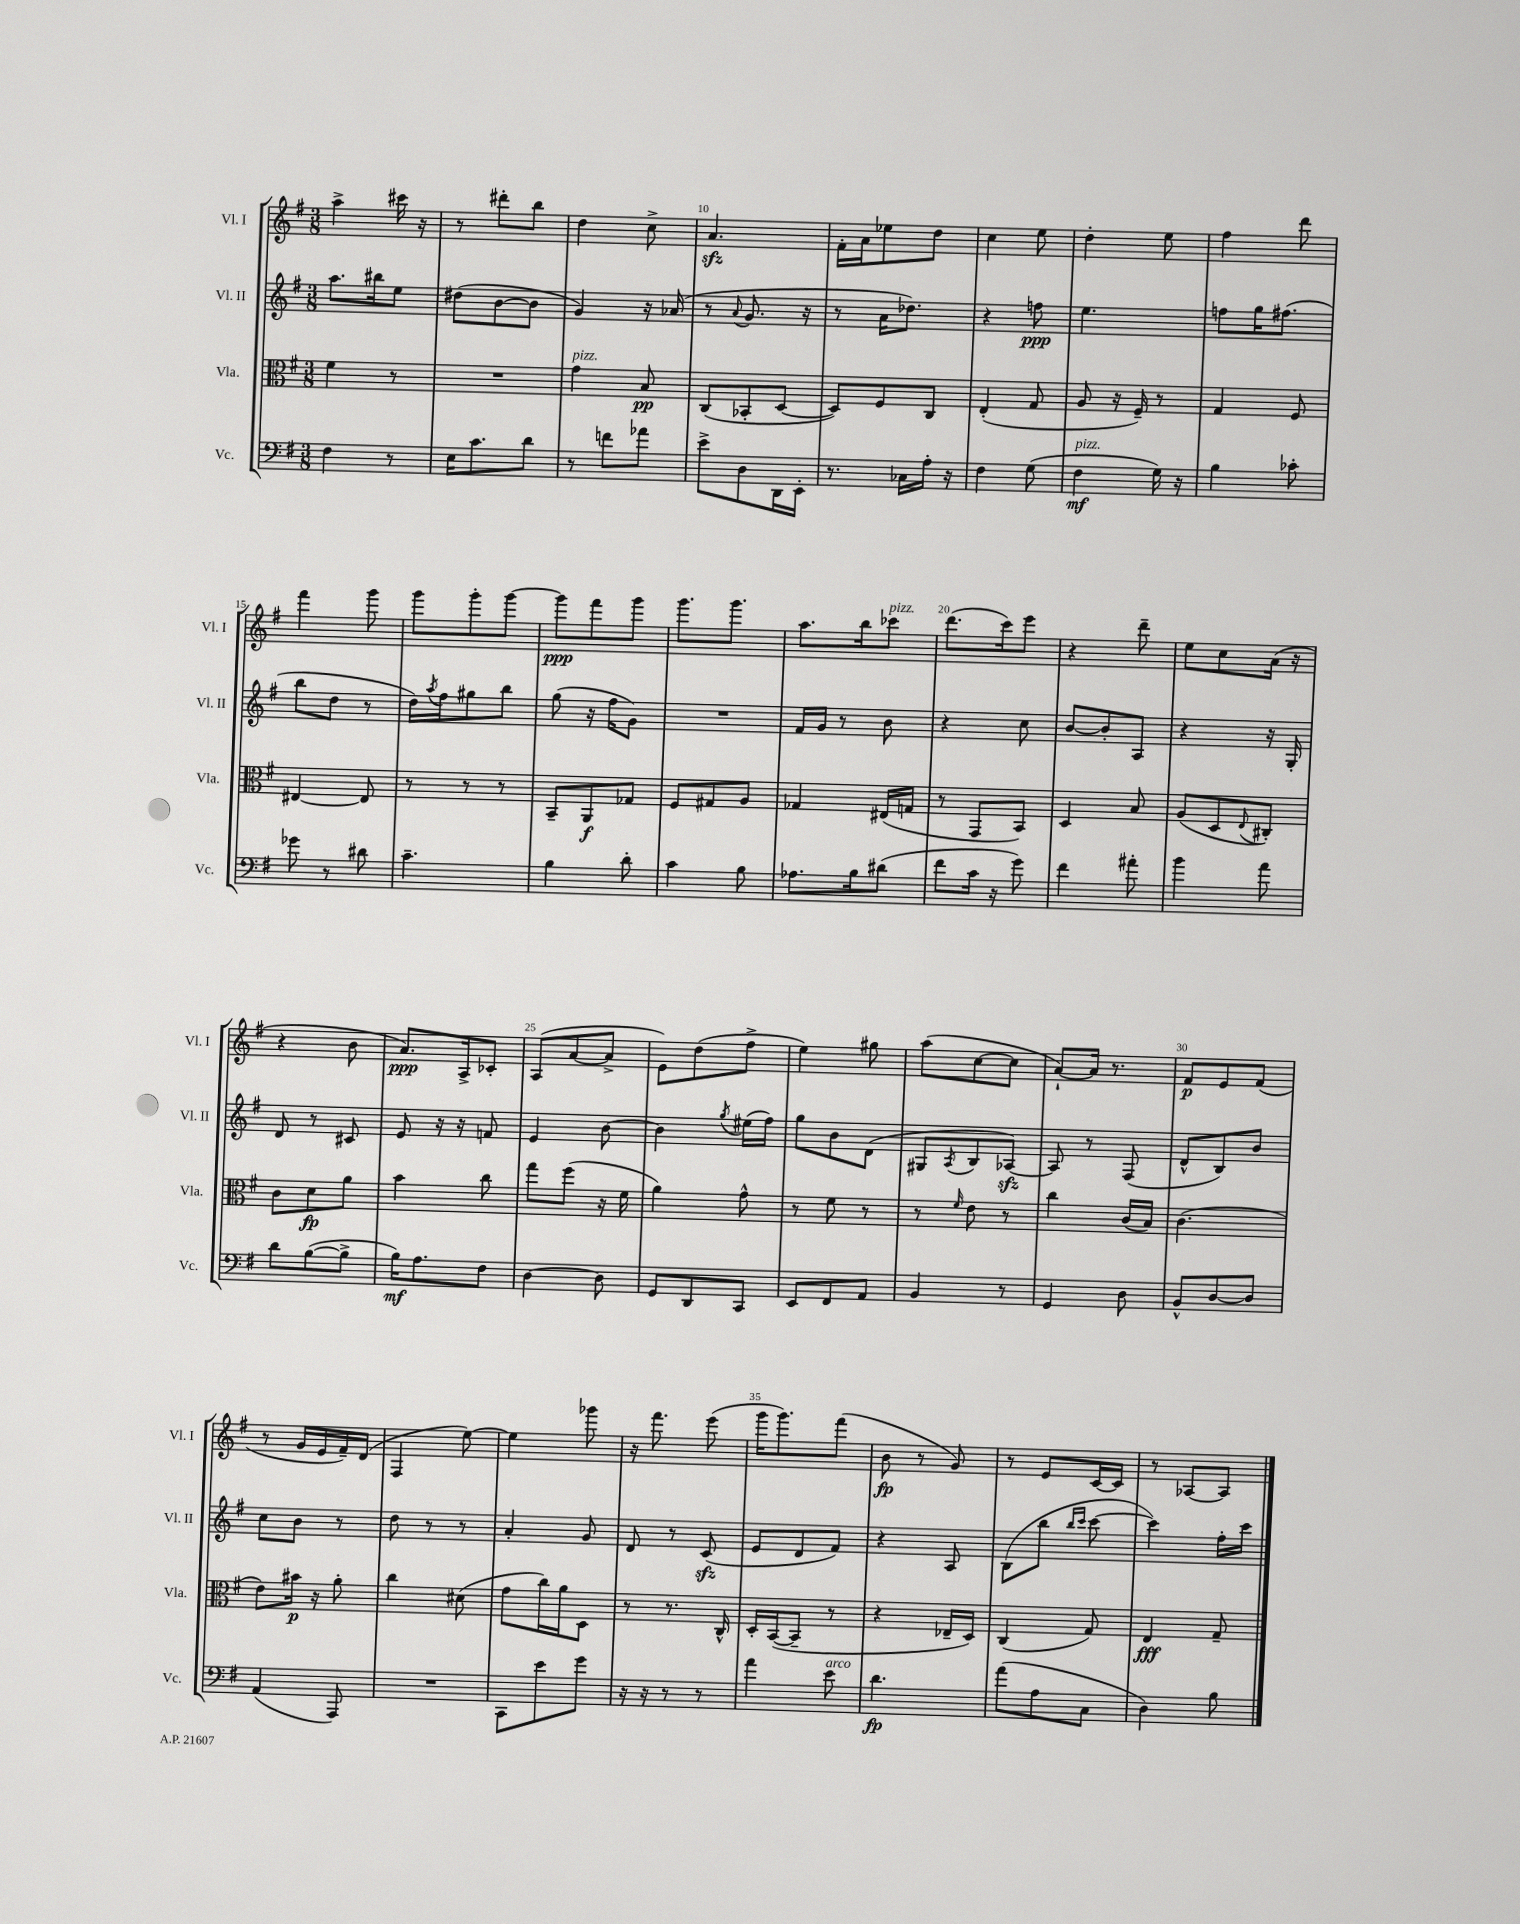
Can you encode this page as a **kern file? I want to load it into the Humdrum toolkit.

**kern	**dynam	**kern	**dynam	**kern	**dynam	**kern	**dynam
*part4	*part4	*part3	*part3	*part2	*part2	*part1	*part1
*staff4	*staff4	*staff3	*staff3	*staff2	*staff2	*staff1	*staff1
*I"Vc.	*	*I"Vla.	*	*I"Vl. II	*	*I"Vl. I	*
*I'Vc.	*	*I'Vla.	*	*I'Vl. II	*	*I'Vl. I	*
*clefF4	*	*clefC3	*	*clefG2	*	*clefG2	*
*k[f#]	*	*k[f#]	*	*k[f#]	*	*k[f#]	*
*M3/8	*	*M3/8	*	*M3/8	*	*M3/8	*
=7	=7	=7	=7	=7	=7	=7	=7
4F#\	.	4f#\	.	8.aa\L	.	4aa^\	.
.	.	.	.	16bb#X\k	.	.	.
8r	.	8r	.	8ee\J	.	16ccc#X\	.
.	.	.	.	.	.	16r	.
=8	=8	=8	=8	=8	=8	=8	=8
16E\KL	.	4.r	.	(8dd#X\L	.	8r	.
8.c\	.	.	.	.	.	.	.
.	.	.	.	[8b\	.	8ddd#X'\L	.
8d\J	.	.	.	8b\J]	.	8bb\J	.
=9	=9	=9	=9	=9	=9	=9	=9
!	!	!LO:TX:a:i:t=pizz.	!	!	!	!	!
8r	.	4g\	.	4g/)	.	4dd\	.
8fn\L	.	.	.	.	.	.	.
8a-X\J	.	8B/	pp	16r	.	8cc^\	.
.	.	.	.	(16a-X/	.	.	.
=10	=10	=10	=10	=10	=10	=10	=10
8e^\L	.	(8C/L	.	8r	.	4.azz/	.
.	.	.	.	8qqa/	.	.	.
8D\	.	8BB-X'/	.	8.g/	.	.	.
16DD\L	.	[8D/J	.	.	.	.	.
16EE'\JJ	.	.	.	16r	.	.	.
=11	=11	=11	=11	=11	=11	=11	=11
8.r	.	8D/L])	.	8r	.	16f#'\LL	.
.	.	.	.	.	.	16a\J	.
.	.	8F#/	.	16a\KL	.	8ee-X\	.
16C-X\LL	.	.	.	8.dd-X\J)	.	.	.
16A'\JJ	.	8C/J	.	.	.	8dd\J	.
16r	.	.	.	.	.	.	.
=12	=12	=12	=12	=12	=12	=12	=12
4F#\	.	(4E'/	.	4r	.	4cc\	.
(8G\	.	8G/	.	8ffn\	ppp	8ee\	.
=13	=13	=13	=13	=13	=13	=13	=13
!LO:TX:a:i:t=pizz.	!	!	!	!	!	!	!
4F#\	mf	8A/	.	4.ee\	.	4dd'\	.
.	.	16r	.	.	.	.	.
.	.	16F#~/)	.	.	.	.	.
16G\)	.	8r	.	.	.	8ee\	.
16r	.	.	.	.	.	.	.
=14	=14	=14	=14	=14	=14	=14	=14
4B\	.	4G/	.	8ffn\L	.	4ff#\	.
.	.	.	.	16gg\K	.	.	.
.	.	.	.	(8.ff#X\J	.	.	.
8c-X'\	.	8F#/	.	.	.	8ddd\	.
!!LO:LB:g=z
=15	=15	=15	=15	=15	=15	=15	=15
8g-X\	.	[4E#X/	.	8bb\L	.	4fff#\	.
8r	.	.	.	8dd\J	.	.	.
8d#X\	.	8E#/]	.	8r	.	8ggg\	.
=16	=16	=16	=16	=16	=16	=16	=16
4.c~\	.	8r	.	16dd\LL)	.	8ggg\L	.
.	.	.	.	8qaa/	.	.	.
.	.	.	.	16ff#\J	.	.	.
.	.	8r	.	8gg#X\	.	8ggg'\	.
.	.	8r	.	8bb\J	.	[8ggg\J	.
=17	=17	=17	=17	=17	=17	=17	=17
4B\	.	8BB~/L	.	(8gg\	.	8ggg\L]	ppp
.	.	8AA/	f	16r	.	8fff#\	.
.	.	.	.	16ff#\KL	.	.	.
8d'\	.	8G-X/J	.	8g\J)	.	8ggg\J	.
=18	=18	=18	=18	=18	=18	=18	=18
4c\	.	8F#/L	.	4.r	.	8.ggg\L	.
.	.	8G#X/	.	.	.	.	.
.	.	.	.	.	.	8.ggg\J	.
8B\	.	8A/J	.	.	.	.	.
=19	=19	=19	=19	=19	=19	=19	=19
8.A-X\L	.	4G-X/	.	16f#/LL	.	8.aa\L	.
.	.	.	.	16g/JJ	.	.	.
.	.	.	.	8r	.	.	.
16B\k	.	.	.	.	.	16bb\k	.
!	!	!	!	!	!	!LO:TX:a:i:t=pizz.	!
(8d#X\J	.	(16E#X/LL	.	8b\	.	8ccc-X\J	.
.	.	16Gn/JJ	.	.	.	.	.
=20	=20	=20	=20	=20	=20	=20	=20
8f#\L	.	8r	.	4r	.	(8.ddd\L	.
16c\Jk	.	8GG/L	.	.	.	.	.
16r	.	.	.	.	.	16ccc\k)	.
8g\)	.	8BB/J)	.	8cc\	.	8eee\J	.
=21	=21	=21	=21	=21	=21	=21	=21
4f#\	.	4D/	.	[8b/L	.	4r	.
.	.	.	.	8b'/]	.	.	.
8a#X'\	.	8B/	.	8A/J	.	8ddd~\	.
=22	=22	=22	=22	=22	=22	=22	=22
4b\	.	(8A/L	.	4r	.	8ee\L	.
.	.	8D/	.	.	.	8cc\	.
.	.	8qqE/	.	.	.	.	.
8a\	.	8C#X'/J)	.	16r	.	(16a\Jk	.
.	.	.	.	16G'/	.	16r	.
!!LO:LB:g=z
=23	=23	=23	=23	=23	=23	=23	=23
8d\L	.	8c\L	.	8d/	.	4r	.
([8B\	.	8d\	fp	8r	.	.	.
8B^\J]	.	8a\J	.	8c#X/	.	8b\	.
=24	=24	=24	=24	=24	=24	=24	=24
16B\KL)	mf	4b\	.	8e/	.	8.a/L)	ppp
8.A\	.	.	.	.	.	.	.
.	.	.	.	16r	.	.	.
.	.	.	.	16r	.	16A^/k	.
8F#\J	.	8cc\	.	8fn/	.	8c-X'/J	.
=25	=25	=25	=25	=25	=25	=25	=25
[4D\	.	8gg\L	.	4e/	.	(8A/L	.
.	.	(8ff#\J	.	.	.	[8a/	.
8D\]	.	16r	.	[8b\	.	8a^/J]	.
.	.	16f#\	.	.	.	.	.
=26	=26	=26	=26	=26	=26	=26	=26
8GG/L	.	4a\)	.	4b\]	.	8e\L)	.
8DD/	.	.	.	.	.	(8dd\	.
.	.	.	.	8qgg/	.	.	.
8CC/J	.	8g^^\	.	(16ee#X\LL	.	8ff#^\J	.
.	.	.	.	16ff#\JJ)	.	.	.
=27	=27	=27	=27	=27	=27	=27	=27
8EE/L	.	8r	.	8gg\L	.	4ee\)	.
8FF#/	.	8f#\	.	8b\	.	.	.
8AA/J	.	8r	.	(8d\J	.	8gg#X\	.
=28	=28	=28	=28	=28	=28	=28	=28
4BB/	.	8r	.	8G#X/L	.	(8aa\L	.
.	.	16qqf#/	.	8qA/	.	.	.
.	.	8e\	.	8B/	.	[8cc\	.
8r	.	8r	.	[8A-Xzz/J)	.	8cc\J]	.
=29	=29	=29	=29	=29	=29	=29	=29
4GG/	.	4cc\	.	8A-/]	.	[8a`/L)	.
.	.	.	.	8r	.	16a/Jk]	.
.	.	.	.	.	.	8.r	.
8D\	.	(16c/LL	.	(8F#/	.	.	.
.	.	16B/JJ)	.	.	.	.	.
=30	=30	=30	=30	=30	=30	=30	=30
8BB^^/L	.	(4.c\	.	8d^^/L	.	8f#/L	p
[8D/	.	.	.	8B/)	.	8e/	.
8D/J]	.	.	.	8b/J	.	(8f#/J	.
!!LO:LB:g=z
=31	=31	=31	=31	=31	=31	=31	=31
(4AA/	.	8e\L)	.	8cc\L	.	8r	.
.	.	16b#X\Jk	p	8b\J	.	16g/LL	.
.	.	16r	.	.	.	16e/	.
8AAA/)	.	8a'\	.	8r	.	16f#~/)	.
.	.	.	.	.	.	(16d/JJ	.
=32	=32	=32	=32	=32	=32	=32	=32
4.r	.	4cc\	.	8dd\	.	4F#/	.
.	.	.	.	8r	.	.	.
.	.	(8d#X\	.	8r	.	[8ee\)	.
=33	=33	=33	=33	=33	=33	=33	=33
8CC\L	.	8g\L	.	4a'/	.	4ee\]	.
8e\	.	16cc\L)	.	.	.	.	.
.	.	16a\J	.	.	.	.	.
8g\J	.	8D\J	.	8g/	.	8ggg-X\	.
=34	=34	=34	=34	=34	=34	=34	=34
16r	.	8r	.	8d/	.	16r	.
16r	.	.	.	.	.	8.fff#\	.
8r	.	8.r	.	8r	.	.	.
8r	.	.	.	(8czz/	.	(8eee\	.
.	.	16C^^/	.	.	.	.	.
=35	=35	=35	=35	=35	=35	=35	=35
4a\	.	16D'/LL	.	8e/L	.	16ggg\KL	.
.	.	([16BB/J	.	.	.	8.ggg\)	.
.	.	8BB~/J]	.	8d/	.	.	.
!LO:TX:a:i:t=arco	!	!	!	!	!	!	!
8e\	.	8r	.	8f#/J)	.	(8fff#\J	.
=36	=36	=36	=36	=36	=36	=36	=36
4.d\	fp	4r	.	4r	.	8b\	fp
.	.	.	.	.	.	8r	.
.	.	16E-X~/LL	.	8A/	.	8g/)	.
.	.	16D/JJ)	.	.	.	.	.
=37	=37	=37	=37	=37	=37	=37	=37
(8a\L	.	(4C/	.	(8B\L	.	8r	.
8A\	.	.	.	8bb\J	.	8e/L	.
.	.	.	.	16qqbb/LL	.	.	.
.	.	.	.	16qqccc/JJ	.	.	.
8C\J	.	8G/)	.	[8ccc\	.	[16c/L	.
.	.	.	.	.	.	16c/JJ]	.
=38	=38	=38	=38	=38	=38	=38	=38
4D\)	.	4E/	fff	4ccc\])	.	8r	.
.	.	.	.	.	.	[8A-X/L	.
8B\	.	8G~/	.	16ff#'\LL	.	8A-/J]	.
.	.	.	.	16ccc\JJ	.	.	.
==	==	==	==	==	==	==	==
*-	*-	*-	*-	*-	*-	*-	*-
